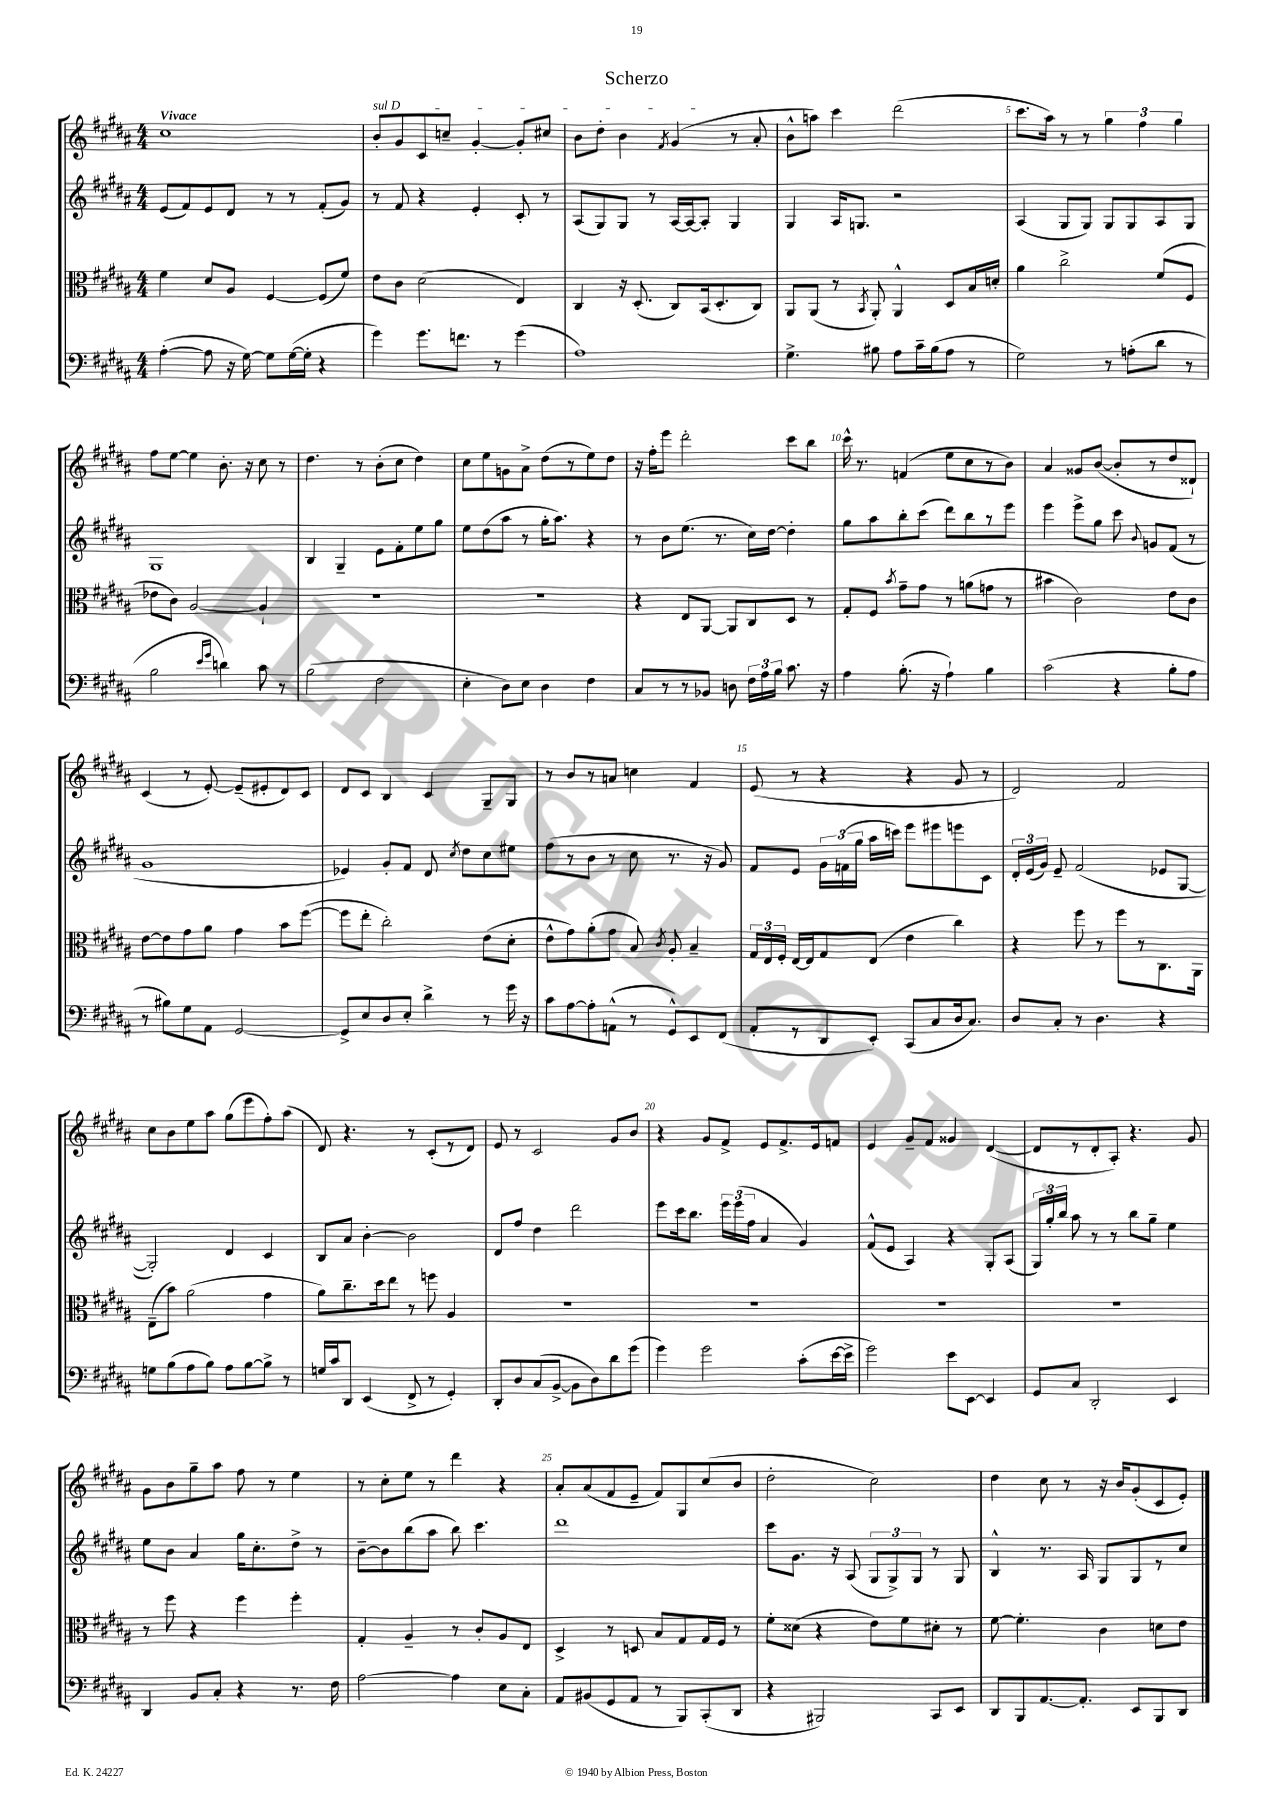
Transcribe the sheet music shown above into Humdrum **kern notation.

**kern	**kern	**kern	**kern
*staff4	*staff3	*staff2	*staff1
*clefF4	*clefC3	*clefG2	*clefG2
*k[f#c#g#d#a#]	*k[f#c#g#d#a#]	*k[f#c#g#d#a#]	*k[f#c#g#d#a#]
*M4/4	*M4/4	*M4/4	*M4/4
([4A#'	4f#	(8e	1cc#
.	.	8f#)	.
8A#]	8d#	8e	.
16r	8A#	8d#	.
[16G#)	.	.	.
8G#]	[4F#	8r	.
([16G#	.	8r	.
16G#']	.	.	.
4r	(8F#]	(8f#'	.
.	8f#)	8g#)	.
=	=	=	=
4g#)	8e	8r	8b'
.	8c#	8f#	8g#
8.g#	(2d#	4r	8c#
.	.	.	8cc~
8.f	.	.	.
.	.	4e'	[4g#'
8r	.	.	.
(4g#	4E)	8c#'	8g#']
.	.	8r	8cc#
=	=	=	=
1A#)	4C#	(8A#	8b
.	.	8G#)	8dd#'
.	16r	8G#	4b
.	(8.D#'	.	.
.	.	8r	.
.	.	.	8qf#
.	8C#)	[16A#	(4g#
.	.	16A#_	.
.	(16BB	8A#']	.
.	8.D#'	.	.
.	.	4G#	8r
.	8C#)	.	8a#'
=	=	=	=
4.G#^	8AA#	4G#	8b^^
.	(8AA#	.	8aa)
.	8r	16A#	4ccc#
.	.	8.G	.
.	8qBB	.	.
8B#	8AA#')	.	.
8A#	4AA#^^	2r	(2ddd#
16c#~	.	.	.
(16B#	.	.	.
8A#	8D#	.	.
8r	16B	.	.
.	16d'	.	.
=	=	=	=
2G#)	4a#	(4A#	8.ccc#
.	.	.	16aa#)
.	2cc#^	8G#	8r
.	.	8G#)	8r
8r	.	8G#	6gg#
(8A'	.	8G#	.
.	.	.	6ff#
8d#	(8f#	8A#	.
.	.	.	6gg#
8r	8F#	8G#	.
=	=	=	=
2B	8e-	1G#	8ff#
.	8c#)	.	[8ee
.	[2A#	.	4ee]
16qqe	.	.	.
16qqg#	.	.	.
4d)	.	.	8.b'
.	.	.	16r
8c#	4A#`]	.	8cc#
8r	.	.	8r
=	=	=	=
(2B	1r	4B	4.dd#
.	.	4G#~	.
.	.	.	8r
2F#	.	8e	(8b'
.	.	8f#'	8cc#
.	.	8ee	4dd#)
.	.	8gg#	.
=	=	=	=
4E'	1r	8ee	8cc#
.	.	(8dd#	8ee
8D#)	.	8aa#	8g
8E	.	8r	8a#^
4D#	.	16gg#'	(8dd#
.	.	8.aa#)	.
.	.	.	8r
4F#	.	4r	8ee)
.	.	.	8dd#
=	=	=	=
8C#	4r	8r	16r
.	.	.	16ff#'
8r	.	8b	8eee
8r	8E	(8.ee	2ddd#'
8BB-	[8AA#	.	.
.	.	8.r	.
8D	8AA#]	.	.
24F#	8C#	16cc#)	.
24A#	.	.	.
.	.	[16dd#	.
24B	.	.	.
8.c#	8D#	4dd#']	8ccc#
.	8r	.	8bb
16r	.	.	.
=	=	=	=
4A#	8G#'	8gg#	16ccc#^^
.	.	.	8.r
.	8F#	8aa#	.
.	8qb	.	.
(8.B'	8g#~	8bb'	(4f
.	8g#	(8ccc#	.
16r	.	.	.
4A#`)	8r	8ddd#)	8ee
.	(8a	8bb	8cc#
4B	8g	8r	8r
.	8r	8eee	8b)
=	=	=	=
(2c#	4b#	4eee	4a#
.	2c#)	8eee^	8g##
.	.	8gg#	([8b
4r	.	8ccc#	8b']
.	.	8qqb	.
.	.	8g	8r
8B'	8e	(8f#	8dd#
8A#	8c#	8r	8d##`)
=	=	=	=
8r	[8e	1g#	(4c#
8B#)	8e]	.	.
8G#	8g#	.	8r
8AA#	8a#	.	[8e')
[2GG#	4g#	.	(8e~]
.	.	.	8e#'
.	8b	.	8d#)
.	([8ff#	.	8c#
=	=	=	=
8GG#^]	8ff#]	4e-)	8d#
8E	8ee'	.	8c#
8D#	2cc#')	8g#'	4B
8E'	.	8f#	.
4d#^	.	8d#	4c#
.	.	8qcc#	.
.	.	8dd#	.
8r	(8e	8cc#	8G#~
16g#	8d#'	8ee#	8G#
16r	.	.	.
=	=	=	=
8c#	8e^^	(8ff#	8r
[8A#	8g#)	8r	8b
8A#']	(8a#'	8b	8r
(8AA^^	8g#	8r	8a
8r	8B)	8cc#	4cc
.	8qc#	.	.
8GG#^^)	8A#'	8.r	.
8EE	4B~	.	4f#
.	.	16r	.
(8FF#	.	8g#)	.
=	=	=	=
8AA#'	24G#	8f#	(8e
.	24E	.	.
.	24F#'	.	.
8r	[16E	8e	8r
.	16E]	.	.
8DD#	8G#	24g#	4r
.	.	(24f	.
.	.	24gg#	.
8EE')	(8E	16aa#	.
.	.	16ccc)	.
(8CC#	4e	8eee	4r
8C#	.	8eee#	.
16D#	4cc#)	8eee	8g#
8.C#)	.	.	.
.	.	8c#	8r
=	=	=	=
8D#	4r	24d#'	2d#)
.	.	(24e	.
.	.	24g#)	.
8C#'	.	8e~	.
8r	8ff#	(2f#	.
4.D#	8r	.	.
.	8ff#	.	2f#
.	8r	.	.
4r	8.C#	8e-	.
.	.	[8G#	.
.	16AA#	.	.
=	=	=	=
8G	(8E~	2G#'])	8cc#
(8B	8b)	.	8b
8A#	(2a#	.	8ee
8B)	.	.	8aa#
8A#	.	4d#	(8gg#
[8B	.	.	8eee
8B^]	4g#	4c#	8ff#')
8r	.	.	(8aa#
=	=	=	=
16G	8a#)	8B	8d#)
16c#	.	.	.
8DD#	8.cc#~	8a#	4.r
(4EE	.	[4b'	.
.	16dd#	.	.
.	8ee	.	.
8FF#^	8r	2b]	8r
8r	8ff	.	(8c#'
4GG#')	4A#	.	8r
.	.	.	8d#)
=	=	=	=
8DD#'	1r	8d#	8e
8D#	.	8ff#	8r
(8C#	.	4dd#	2c#
[8BB^	.	.	.
8BB]	.	2ddd#	.
8D#)	.	.	.
8d#	.	.	8g#
(8g#	.	.	8b
=	=	=	=
4g#)	1r	8eee	4r
.	.	16ccc#	.
.	.	8.bb	.
2g#	.	.	8g#
.	.	24eee	8f#^
.	.	(24eee	.
.	.	24ff#	.
.	.	4a#	8e
.	.	.	8.f#^
(8c#'	.	4g#)	.
.	.	.	16e
[16e	.	.	8f
16e^]	.	.	.
=	=	=	=
2g#)	1r	(8f#^^	4e
.	.	8e	.
.	.	4A#)	8g#~
.	.	.	8f#
8e	.	4r	4g##
[8EE	.	.	.
4EE]	.	8G#'	([4d#
.	.	(8A#	.
=	=	=	=
8GG#	1r	24G#)	8d#]
.	.	24gg#'	.
.	.	24bb	.
8C#	.	8aa#	8r
2DD#'	.	8r	8d#'
.	.	8r	8A#')
.	.	8bb	4.r
.	.	8gg#~	.
4EE	.	4ee	.
.	.	.	8g#
=	=	=	=
4DD#	8r	8ee	8g#
.	8ff#	8b	8b
8BB	4r	4a#	8gg#~
8C#'	.	.	8aa#
4r	4ff#	16gg#	8ff#
.	.	8.cc#'	.
.	.	.	8r
8.r	4ff#'	8dd#^	4ee
.	.	8r	.
16F#	.	.	.
=	=	=	=
[2A#	4G#'	[8b~	8r
.	.	8b]	8cc#'
.	4A#~	(8bb	8ee
.	.	8aa#	8r
4A#]	8r	8bb)	4ddd#
.	8c#'	4.ccc#	.
8E	8A#	.	4r
8C#'	8E	.	.
=	=	=	=
8AA#	4D#^	1ddd#	8a#'
(8BB#	.	.	(8a#
8GG#	8r	.	8f#
8AA#	8D	.	8e~
8r	8B	.	8f#)
8BBB)	8G#	.	8G#
(8CC#'	16G#	.	(8cc#
.	16F#	.	.
8DD#	8r	.	8b
=	=	=	=
4r	8f#'	8ccc#	2dd#'
.	(8d##	8.g#	.
2BBB#)	4r	.	.
.	.	16r	.
.	.	(8A#	.
.	8e)	12G#	2cc#)
.	.	12G#^)	.
.	8f#	.	.
.	.	12G#	.
8CC#	8d#'	8r	.
8EE	8r	8G#	.
=	=	=	=
8DD#	[8f#	4B^^	4dd#
8BBB	4.f#']	.	.
[8.AA#	.	8.r	8cc#
.	.	.	8r
8.AA#']	.	16A#	.
.	4c#	8G#	16r
.	.	.	16b
8EE	.	8G#	(8g#'
8BBB	8d	8r	8c#
8DD#	8e	8cc#	8e')
==	==	==	==
*-	*-	*-	*-
